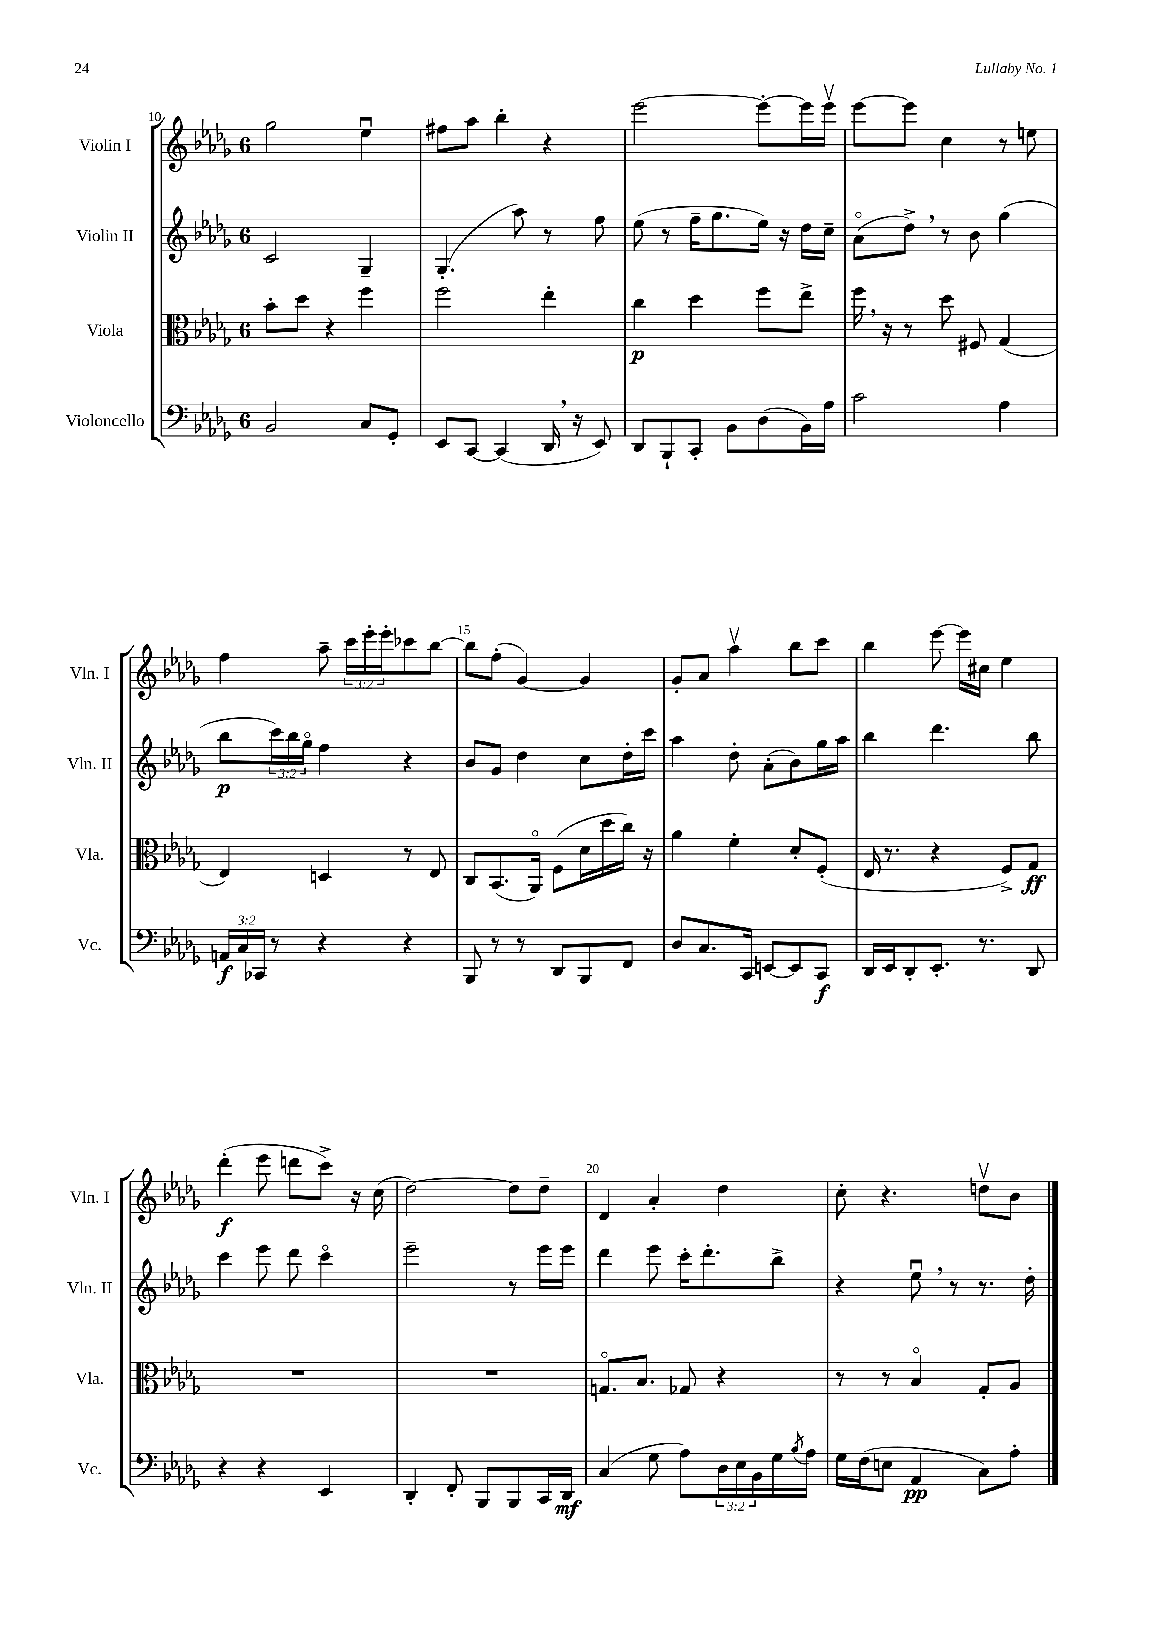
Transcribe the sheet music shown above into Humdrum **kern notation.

**kern	**dynam	**kern	**dynam	**kern	**dynam	**kern	**dynam
*part4	*part4	*part3	*part3	*part2	*part2	*part1	*part1
*staff4	*staff4	*staff3	*staff3	*staff2	*staff2	*staff1	*staff1
*I"Violoncello	*	*I"Viola	*	*I"Violin II	*	*I"Violin I	*
*I'Vc.	*	*I'Vla.	*	*I'Vln. II	*	*I'Vln. I	*
*clefF4	*	*clefC3	*	*clefG2	*	*clefG2	*
*k[b-e-a-d-g-]	*	*k[b-e-a-d-g-]	*	*k[b-e-a-d-g-]	*	*k[b-e-a-d-g-]	*
*M6/8	*	*M6/8	*	*M6/8	*	*M6/8	*
=10	=10	=10	=10	=10	=10	=10	=10
2BB-/	.	8b-'\L	.	2c/	.	2gg-\	.
.	.	8dd-\J	.	.	.	.	.
.	.	4r	.	.	.	.	.
8C/L	.	4ff\	.	4G-~/	.	4ee-u\	.
8GG-'/J	.	.	.	.	.	.	.
=11	=11	=11	=11	=11	=11	=11	=11
8EE-/L	.	2ff\	.	(4.G-'/	.	8ff#X\L	.
[8CC/J	.	.	.	.	.	8aa-\J	.
(4CC/]	.	.	.	.	.	4bb-'\	.
.	.	.	.	8aa-\)	.	.	.
16DD-,/	.	4ee-'\	.	8r	.	4r	.
16r	.	.	.	.	.	.	.
8EE-/)	.	.	.	8ff\	.	.	.
=12	=12	=12	=12	=12	=12	=12	=12
8DD-/L	.	4cc\	p	(8ee-\	.	[2eee-\	.
8BBB-`/	.	.	.	8r	.	.	.
8CC'/J	.	4dd-\	.	16ff~\KL	.	.	.
.	.	.	.	8.gg-\	.	.	.
8BB-\L	.	.	.	.	.	.	.
(8D-\	.	8ff\L	.	16ee-\Jk)	.	8eee-'\L_	.
.	.	.	.	16r	.	.	.
16BB-\L)	.	8ee-^\J	.	16dd-\LL	.	16eee-\L]	.
16A-\JJ	.	.	.	16cc~\JJ	.	16eee-v\JJ	.
=13	=13	=13	=13	=13	=13	=13	=13
2c\	.	16ff,\	.	(8a-\L	.	[8eee-\L	.
.	.	16r	.	.	.	.	.
.	.	8r	.	8dd-^,\J)	.	8eee-\J]	.
.	.	8dd-\	.	8r	.	4cc\	.
.	.	8F#X/	.	8b-\	.	.	.
4A-\	.	(4G-/	.	(4gg-\	.	8r	.
.	.	.	.	.	.	8een\	.
!!LO:LB:g=z
=14	=14	=14	=14	=14	=14	=14	=14
24AAn/LL	f	4E-/)	.	8bb-\L	p	4ff\	.
24C/	.	.	.	.	.	.	.
24CC-X/JJ	.	.	.	.	.	.	.
8r	.	.	.	24ccc\L)	.	.	.
.	.	.	.	24bb-\	.	.	.
.	.	.	.	24gg-\JJ	.	.	.
4r	.	4Dn/	.	4ff\	.	8aa-~\	.
.	.	.	.	.	.	24ccc\LL	.
.	.	.	.	.	.	24eee-'\	.
.	.	.	.	.	.	24eee-'\J	.
4r	.	8r	.	4r	.	8ccc-X\	.
.	.	8E-/	.	.	.	[8bb-\J	.
=15	=15	=15	=15	=15	=15	=15	=15
8BBB-/	.	8C/L	.	8b-/L	.	8bb-\L]	.
8r	.	(8.BB-/	.	8g-/J	.	(8ff'\J	.
8r	.	.	.	4dd-\	.	[4g-/)	.
.	.	16AA-/Jk)	.	.	.	.	.
8DD-/L	.	(8F\L	.	.	.	.	.
8BBB-/	.	16d-\L	.	8cc\L	.	4g-/]	.
.	.	16dd-\	.	.	.	.	.
8FF/J	.	16cc\JJ)	.	16dd-'\L	.	.	.
.	.	16r	.	16ccc\JJ	.	.	.
=16	=16	=16	=16	=16	=16	=16	=16
8D-/L	.	4a-\	.	4aa-\	.	8g-'/L	.
8.C/	.	.	.	.	.	8a-/J	.
.	.	4f'\	.	8dd-'\	.	4aa-v\	.
16CC/Jk	.	.	.	.	.	.	.
[8EEn/L	.	.	.	(8a-'\L	.	.	.
8EE/]	.	8d-'/L	.	8b-\)	.	8bb-\L	.
8CC/J	f	(8F'/J	.	16gg-\L	.	8ccc\J	.
.	.	.	.	16aa-\JJ	.	.	.
=17	=17	=17	=17	=17	=17	=17	=17
16DD-/LL	.	16E-/	.	4bb-\	.	4bb-\	.
16EE-/J	.	8.r	.	.	.	.	.
8DD-'/	.	.	.	.	.	.	.
8.EE-'/J	.	4r	.	4.ddd-\	.	[8eee-\	.
.	.	.	.	.	.	16eee-\LL]	.
8.r	.	.	.	.	.	16cc#X\JJ	.
.	.	8F^/L)	.	.	.	4ee-\	.
8DD-/	.	8G-/J	ff	8bb-\	.	.	.
!!LO:LB:g=z
=18	=18	=18	=18	=18	=18	=18	=18
4r	.	2.r	.	4ccc\	.	(4ddd-'\	f
4r	.	.	.	8eee-\	.	8eee-\	.
.	.	.	.	8ddd-\	.	8dddn\L	.
4EE-/	.	.	.	4ccc\	.	8ccc^\J)	.
.	.	.	.	.	.	16r	.
.	.	.	.	.	.	(16cc\	.
=19	=19	=19	=19	=19	=19	=19	=19
4DD-'/	.	2.r	.	2eee-~\	.	[2dd-\)	.
8FF'/	.	.	.	.	.	.	.
8BBB-/L	.	.	.	.	.	.	.
8BBB-/	.	.	.	8r	.	8dd-\L]	.
16CC/L	.	.	.	16eee-\LL	.	8dd-~\J	.
16DD-/JJ	mf	.	.	16eee-\JJ	.	.	.
=20	=20	=20	=20	=20	=20	=20	=20
(4C/	.	8.Gn/L	.	4ddd-\	.	4d-/	.
.	.	8.B-/J	.	.	.	.	.
8G-\	.	.	.	8eee-\	.	4a-'/	.
8A-\L)	.	8G-X/	.	16ccc'\KL	.	.	.
.	.	.	.	8.ddd-'\	.	.	.
24D-\L	.	4r	.	.	.	4dd-\	.
24E-\	.	.	.	.	.	.	.
24BB-\	.	.	.	.	.	.	.
16G-\	.	.	.	8bb-^\J	.	.	.
8qB-/	.	.	.	.	.	.	.
16A-\JJ	.	.	.	.	.	.	.
=21	=21	=21	=21	=21	=21	=21	=21
16G-\LL	.	8r	.	4r	.	8cc'\	.
(16F\J	.	.	.	.	.	.	.
8En\J	.	8r	.	.	.	4.r	.
4AA-/	pp	4B-/	.	8ee-u,\	.	.	.
.	.	.	.	8r	.	.	.
8C\L)	.	8G-'/L	.	8.r	.	8ddnv\L	.
8A-'\J	.	8A-/J	.	.	.	8b-\J	.
.	.	.	.	16dd-'\	.	.	.
==	==	==	==	==	==	==	==
*-	*-	*-	*-	*-	*-	*-	*-
